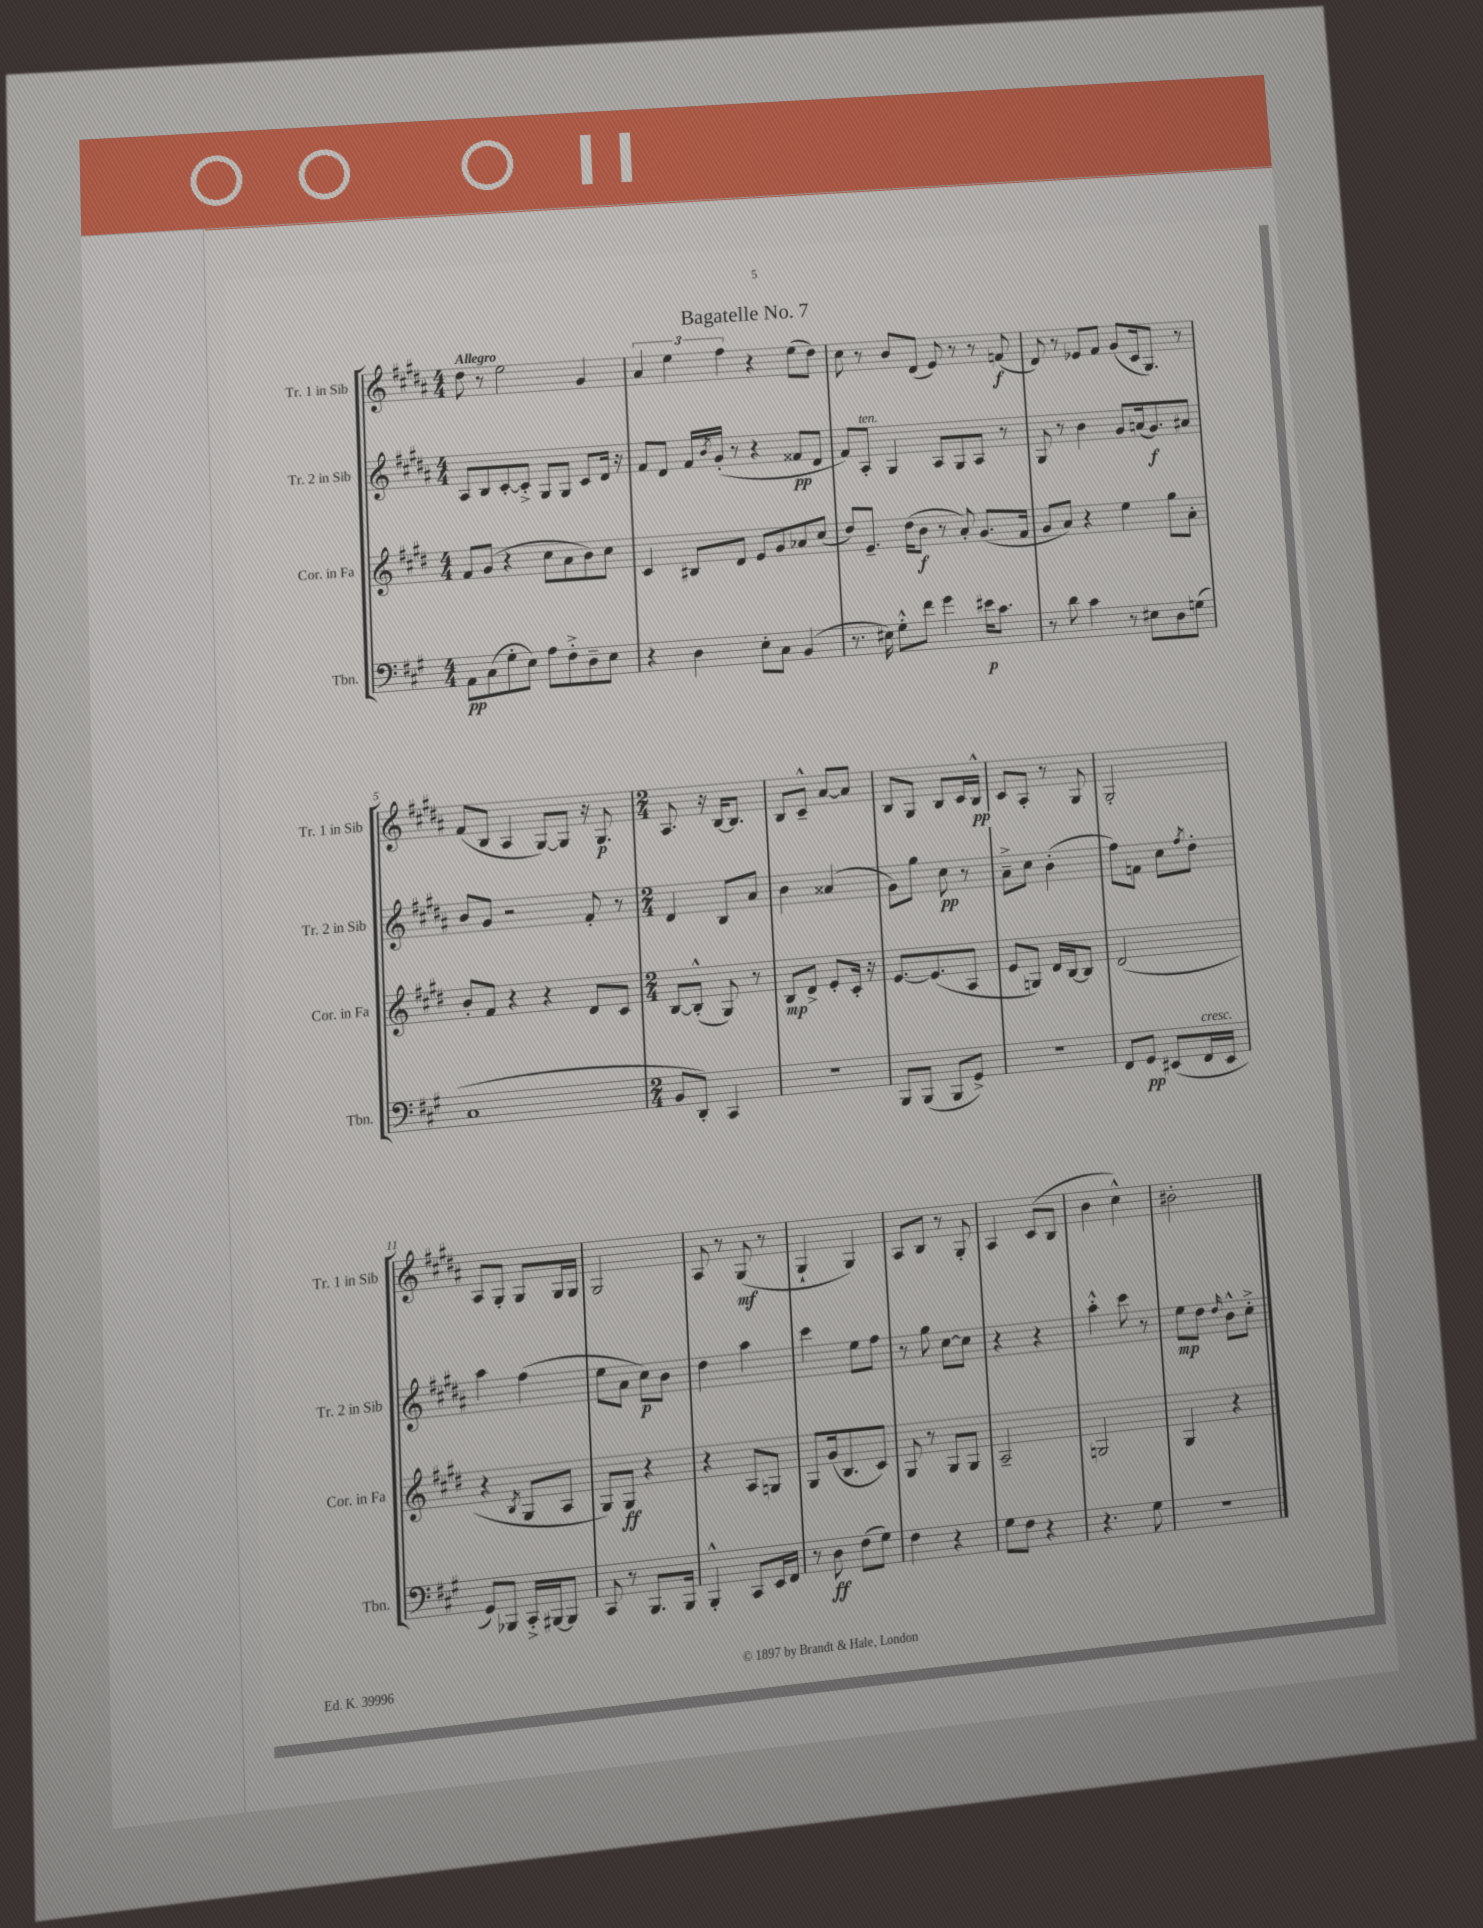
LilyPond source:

\header { title = "Bagatelle No. 7" }
<<
\new StaffGroup <<
\new Staff = "s0" \with { instrumentName = "Tr. 1 in Sib" shortInstrumentName = "Tr. 1 in Sib" } {
    \clef treble \key b \major \numericTimeSignature \time 4/4 \tempo "Allegro"
    dis''8 r8 e''2 gis'4 |
    \tuplet 3/2 { ais'4 e''4 fis''4 } r4 e''8( dis''8) |
    cis''8 r8 b'8 dis'8( e'8) r8 r8 f'8\f( |
    dis'8) r8 ees'8 fis'8 gis'8( cis'16 gis8.) r8 |
    fis'8( b8 ais4 gis8~) gis8 r16 gis8.\p |
    \numericTimeSignature \time 2/4 ais8. r16 b16~ b8. |
    b8 cis'8---^ ais'8~ ais'8 |
    b8 gis8 b8 cis'16 b16-^\pp |
    cis'8 ais8-. r8 gis8 |
    gis2-. |
    ais8 gis8-. gis8 gis16 gis16 |
    gis2 |
    ais8 r8 gis8\mf( r8 |
    gis4-! gis4) |
    ais8 b8 r8 gis8-. |
    ais4 cis'8( b8 |
    b'4 cis''4-^) |
    bis'2-. \bar "|." |
}
\new Staff = "s1" \with { instrumentName = "Tr. 2 in Sib" shortInstrumentName = "Tr. 2 in Sib" } {
    \clef treble \key b \major \numericTimeSignature \time 4/4
    ais8 b8 cis'8~-. cis'8-.-> gis8 gis8 cis'8 dis'16 r16 |
    fis'8 dis'8 fis'16 \acciaccatura { b'8 } gis'16-.( r8 r4 fisis'8\pp dis'8 |
    fis'8) ais8-.^\markup { \italic "ten." } gis4 ais8 gis8 ais8 r8 |
    gis8 r8 b'4 gis'8 a'16( gis'8.\f) ais'8 |
    b'8 gis'8 r2 fis'8-. r8 |
    \numericTimeSignature \time 2/4 dis'4 b8 ais'8 |
    b'4 aisis'4( |
    gis'8) gis''8 cis''8\pp r8 |
    ais'8---> cis''8 b'4-.( |
    fis''8) f'8 cis''8 \acciaccatura { fis''8 } dis''8-. |
    ais''4 fis''4( |
    e''8 ais'8 cis''8\p) b'8 |
    dis''4 ais''4 |
    cis'''4 e''8 fis''8 |
    r8 gis''8 cis''8~ cis''8 |
    r4 r4 |
    ais''4-.-^ cis'''8 r8 |
    e''8\mp dis''8 \grace { dis''16 } b'8-^ cis''8-.-> \bar "|." |
}
\new Staff = "s2" \with { instrumentName = "Cor. in Fa" shortInstrumentName = "Cor. in Fa" } {
    \clef treble \key e \major \numericTimeSignature \time 4/4
    fis'8 gis'8( r4 cis''8 a'8 b'8) cis''8 |
    cis'4 bis8 dis'8 e'8 gis'8 aes'8 cis''8( |
    dis''8) e'8.-- dis''16( b'8\f r8 a'8-.) gis'8.( fis'16 |
    gis'8 a'8) r4 e''4 gis''8 a'8-. |
    b'8-. fis'8 r4 r4 dis'8 cis'8 |
    \numericTimeSignature \time 2/4 b8~ b8-.-^( gis8) r8 |
    b8\mp dis'8-> e'8-. cis'16-. r16 |
    e'8.~ e'8.( a8 |
    e'8 g8) dis'16 b16~ b8 |
    dis'2( |
    r4 \acciaccatura { b8 } gis8 a8 |
    gis8) gis8\ff r4 |
    r4 a8 g8 |
    gis8 gis'16( b8. cis'8) |
    gis8 r8 gis8 gis8 |
    a2-- |
    g2 |
    gis4 r4 \bar "|." |
}
\new Staff = "s3" \with { instrumentName = "Tbn." shortInstrumentName = "Tbn." } {
    \clef bass \key a \major \numericTimeSignature \time 4/4
    a,8\pp cis8( gis8-. e8) a8 fis8-.-> d8-- e8 |
    r4 d4 e8-. cis8 b,4( |
    r8. eis16) gis8-.-^ fis'8 gis'4 eis'16\p cis'8. |
    r8 d'8 cis'4 r8 eis8 d8 g8( |
    cis1 |
    \numericTimeSignature \time 2/4 b,8 d,8-.) cis,4 |
    R2 |
    b,,8 b,,8( b,,8 gis,8->) |
    r2 |
    fis,8 gis,8\pp eis,8( fis,16^\markup { \italic "cresc." } eis,16 |
    gis,8) bes,,8 cis,16-.-> bis,,16~ bis,,8 |
    cis,8 r8 b,,8. b,,16 |
    b,,4-.-^ cis,8 e,16 fis,16 |
    r8 d8\ff fis8( gis8) |
    fis4 r4 |
    gis8 fis8 r4 |
    r4. gis8 |
    R2 \bar "|." |
}
>>
>>
